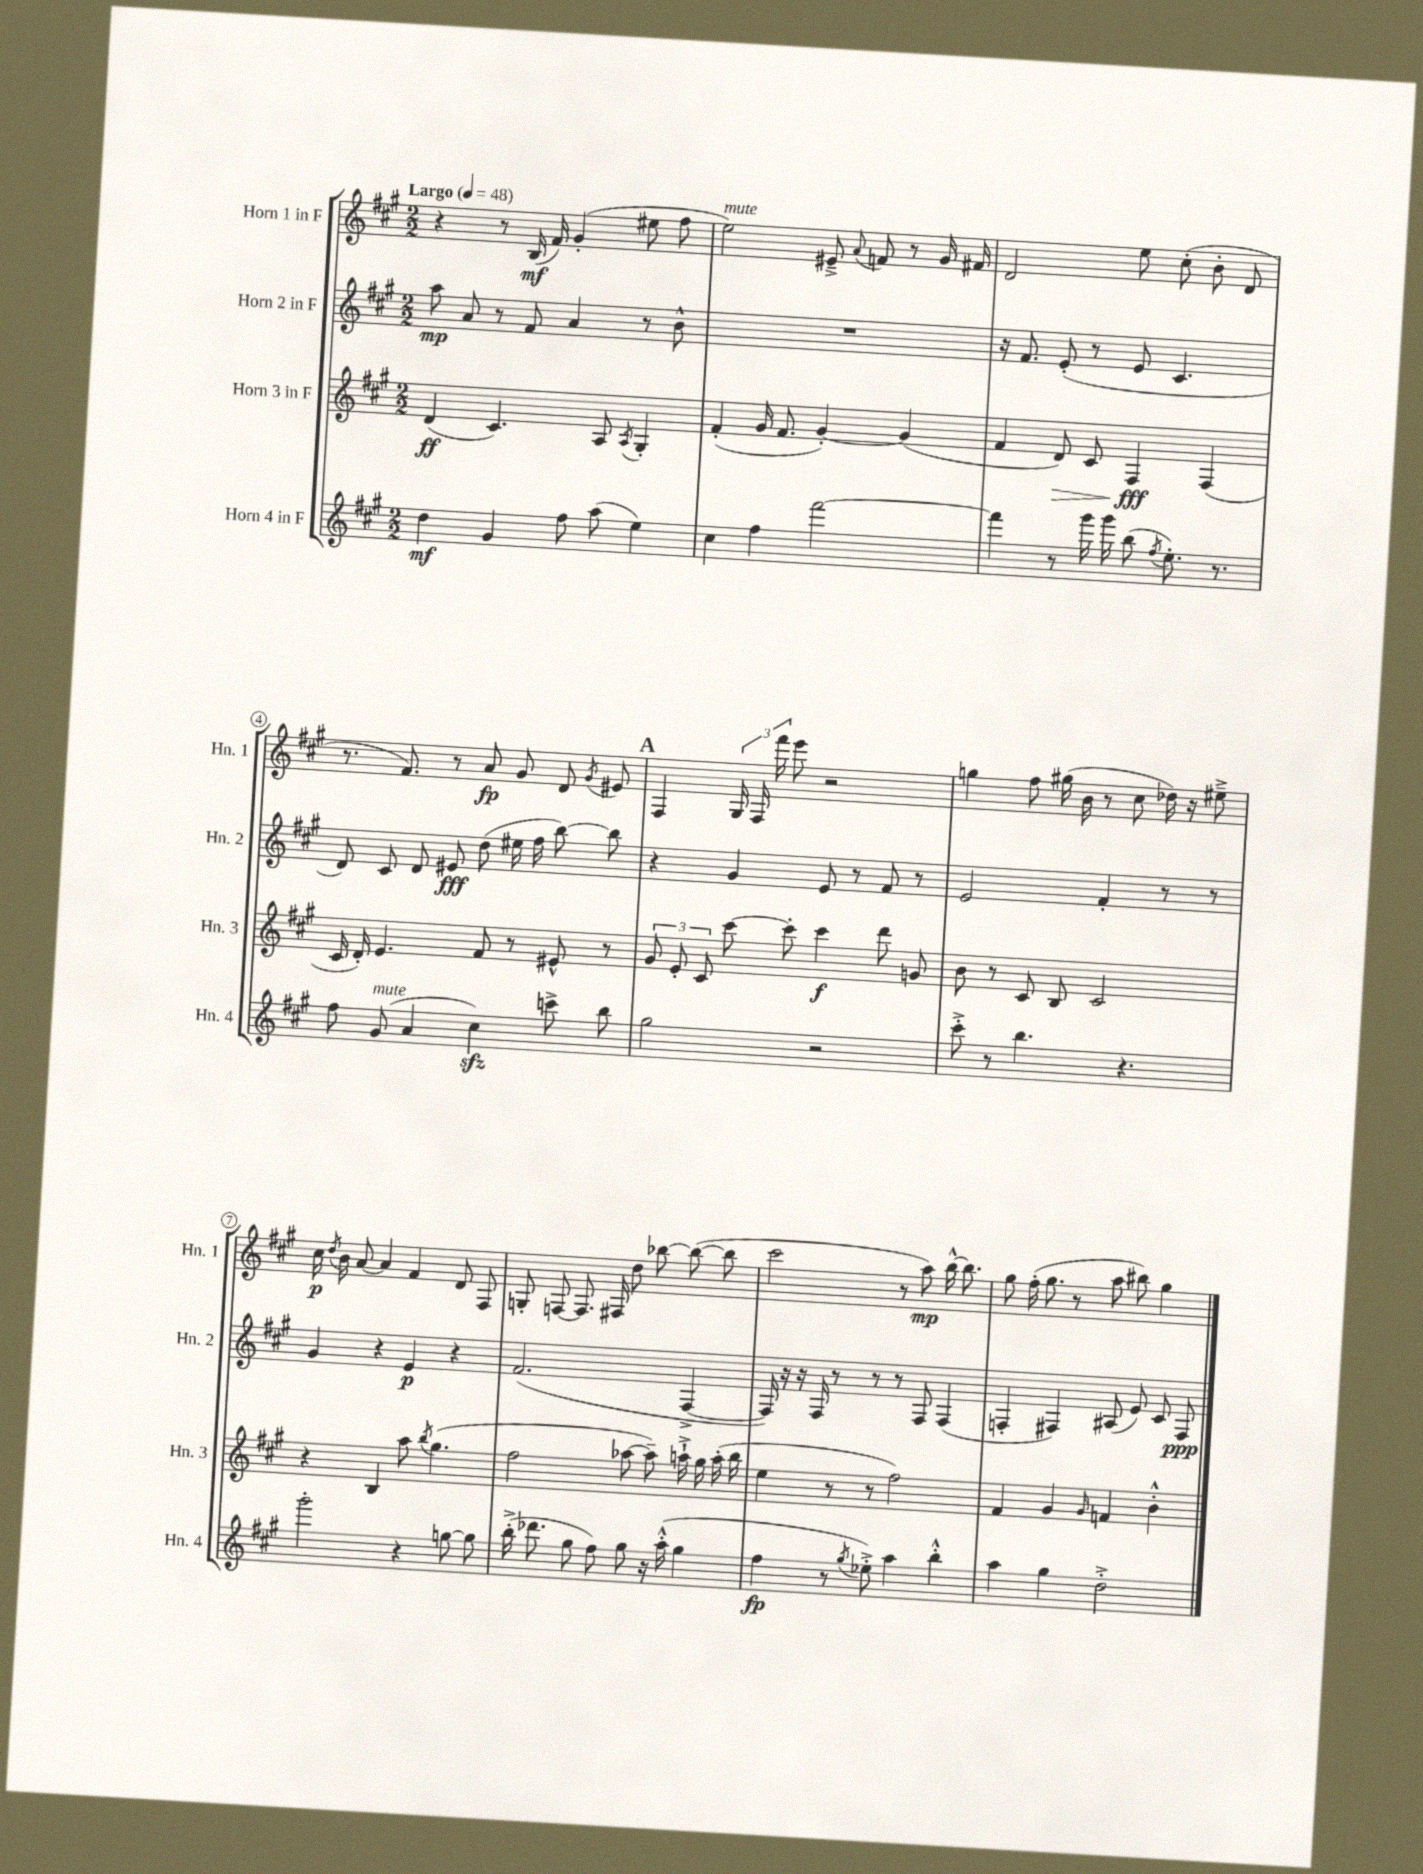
<<
\new StaffGroup <<
\new Staff = "s0" \with { instrumentName = "Horn 1 in F" shortInstrumentName = "Hn. 1" } {
    \clef treble \key a \major \numericTimeSignature \time 2/2 \tempo "Largo" 4 = 48
    \autoBeamOff r4 r8 b16\mf( fis'16) gis'4-.( eis''8 fis''8 |
    e''2^\markup { \italic "mute" }) eis'8---> \appoggiatura { a'8 } f'8 r8 gis'16 fis'16 |
    d'2 e''8 cis''8-.( b'8-. d'8 |
    r8. fis'8.) r8 a'8\fp gis'8 d'8 \acciaccatura { gis'8 } eis'8 |
    \mark \markup { \bold "A" } fis4 \tuplet 3/2 { gis16 fis16 fis'''16 } e'''8 r2 |
    g''4 fis''8 gis''16( b'16 r8 cis''8 des''16) r16 eis''8---> |
    cis''16\p \acciaccatura { d''8 } b'16 a'8~ a'4 fis'4 d'8 fis8 |
    g8-. f8~ f8. fis16 d''8 bes''8~ bes''8~( bes''8 |
    cis'''2 r8 a''8\mp) b''16~-^ b''8. |
    gis''8 fis''16-.( gis''8. r8 a''8 bis''8) gis''4 \bar "|." |
}
\new Staff = "s1" \with { instrumentName = "Horn 2 in F" shortInstrumentName = "Hn. 2" } {
    \clef treble \key a \major \numericTimeSignature \time 2/2
    \autoBeamOff a''8\mp a'8 r8 fis'8 a'4 r8 b'8-^ |
    R1 |
    r16 fis'8. e'8-.( r8 e'8 cis'4. |
    d'8) cis'8 d'8 eis'8\fff d''8( eis''16 fis''16 b''8~) b''8 |
    \mark \markup { \bold "A" } r4 gis'4 e'8 r8 fis'8 r8 |
    e'2 fis'4-. r8 r8 |
    gis'4 r4 e'4\p r4 |
    fis'2.( fis4~-> |
    fis16) r16 r16 fis16 r8 r8 r8 fis8 fis4( |
    f4-. fis4) ais8( e'8) cis'8 fis8\ppp \bar "|." |
}
\new Staff = "s2" \with { instrumentName = "Horn 3 in F" shortInstrumentName = "Hn. 3" } {
    \clef treble \key a \major \numericTimeSignature \time 2/2
    \autoBeamOff d'4\ff( cis'4.) a8 \acciaccatura { a8 } gis4-. |
    fis'4-.( gis'16 fis'8. gis'4~-.) gis'4( |
    fis'4 d'8\>) cis'8 fis4\fff\! fis4( |
    cis'16 d'16-.) e'4. fis'8 r8 eis'8-^ r8 |
    \mark \markup { \bold "A" } \tuplet 3/2 { gis'8 e'8-. cis'8 } cis'''8~ cis'''8-. cis'''4\f d'''8 g'8 |
    b'8 r8 cis'8 b8 cis'2 |
    r4 b4 a''8 \acciaccatura { b''8 } gis''4.( |
    fis''2 aes''8~ aes''8--) a''16-!-> gis''16 a''16-.( b''16 |
    e''4 r8 r8 fis''2) |
    fis'4 gis'4 \grace { gis'16 } f'4 b'4-.-^ \bar "|." |
}
\new Staff = "s3" \with { instrumentName = "Horn 4 in F" shortInstrumentName = "Hn. 4" } {
    \clef treble \key a \major \numericTimeSignature \time 2/2
    \autoBeamOff d''4\mf gis'4 fis''8 a''8( e''4) |
    cis''4 fis''4 fis'''2~ |
    fis'''4 r8 gis'''16 gis'''16 b''8( \acciaccatura { fis''8 } e''8.-.) r8. |
    fis''8 gis'8^\markup { \italic "mute" }( a'4 cis''4\sfz) c'''8-> b''8 |
    \mark \markup { \bold "A" } gis''2 r2 |
    cis'''8-.-> r8 b''4. r4. |
    gis'''2-. r4 g''8~ g''8 |
    b''16-.->( des'''8. gis''8 fis''8) gis''8 r16 a''16-.-^( gis''4 |
    fis''4\fp r8 \acciaccatura { gis''8 } ees''8-.->) a''4 b''4-.-^ |
    a''4 gis''4 d''2-.-> \bar "|." |
}
>>
>>
\layout { \context { \Score \override BarNumber.stencil = #(make-stencil-circler 0.1 0.3 ly:text-interface::print) } }
